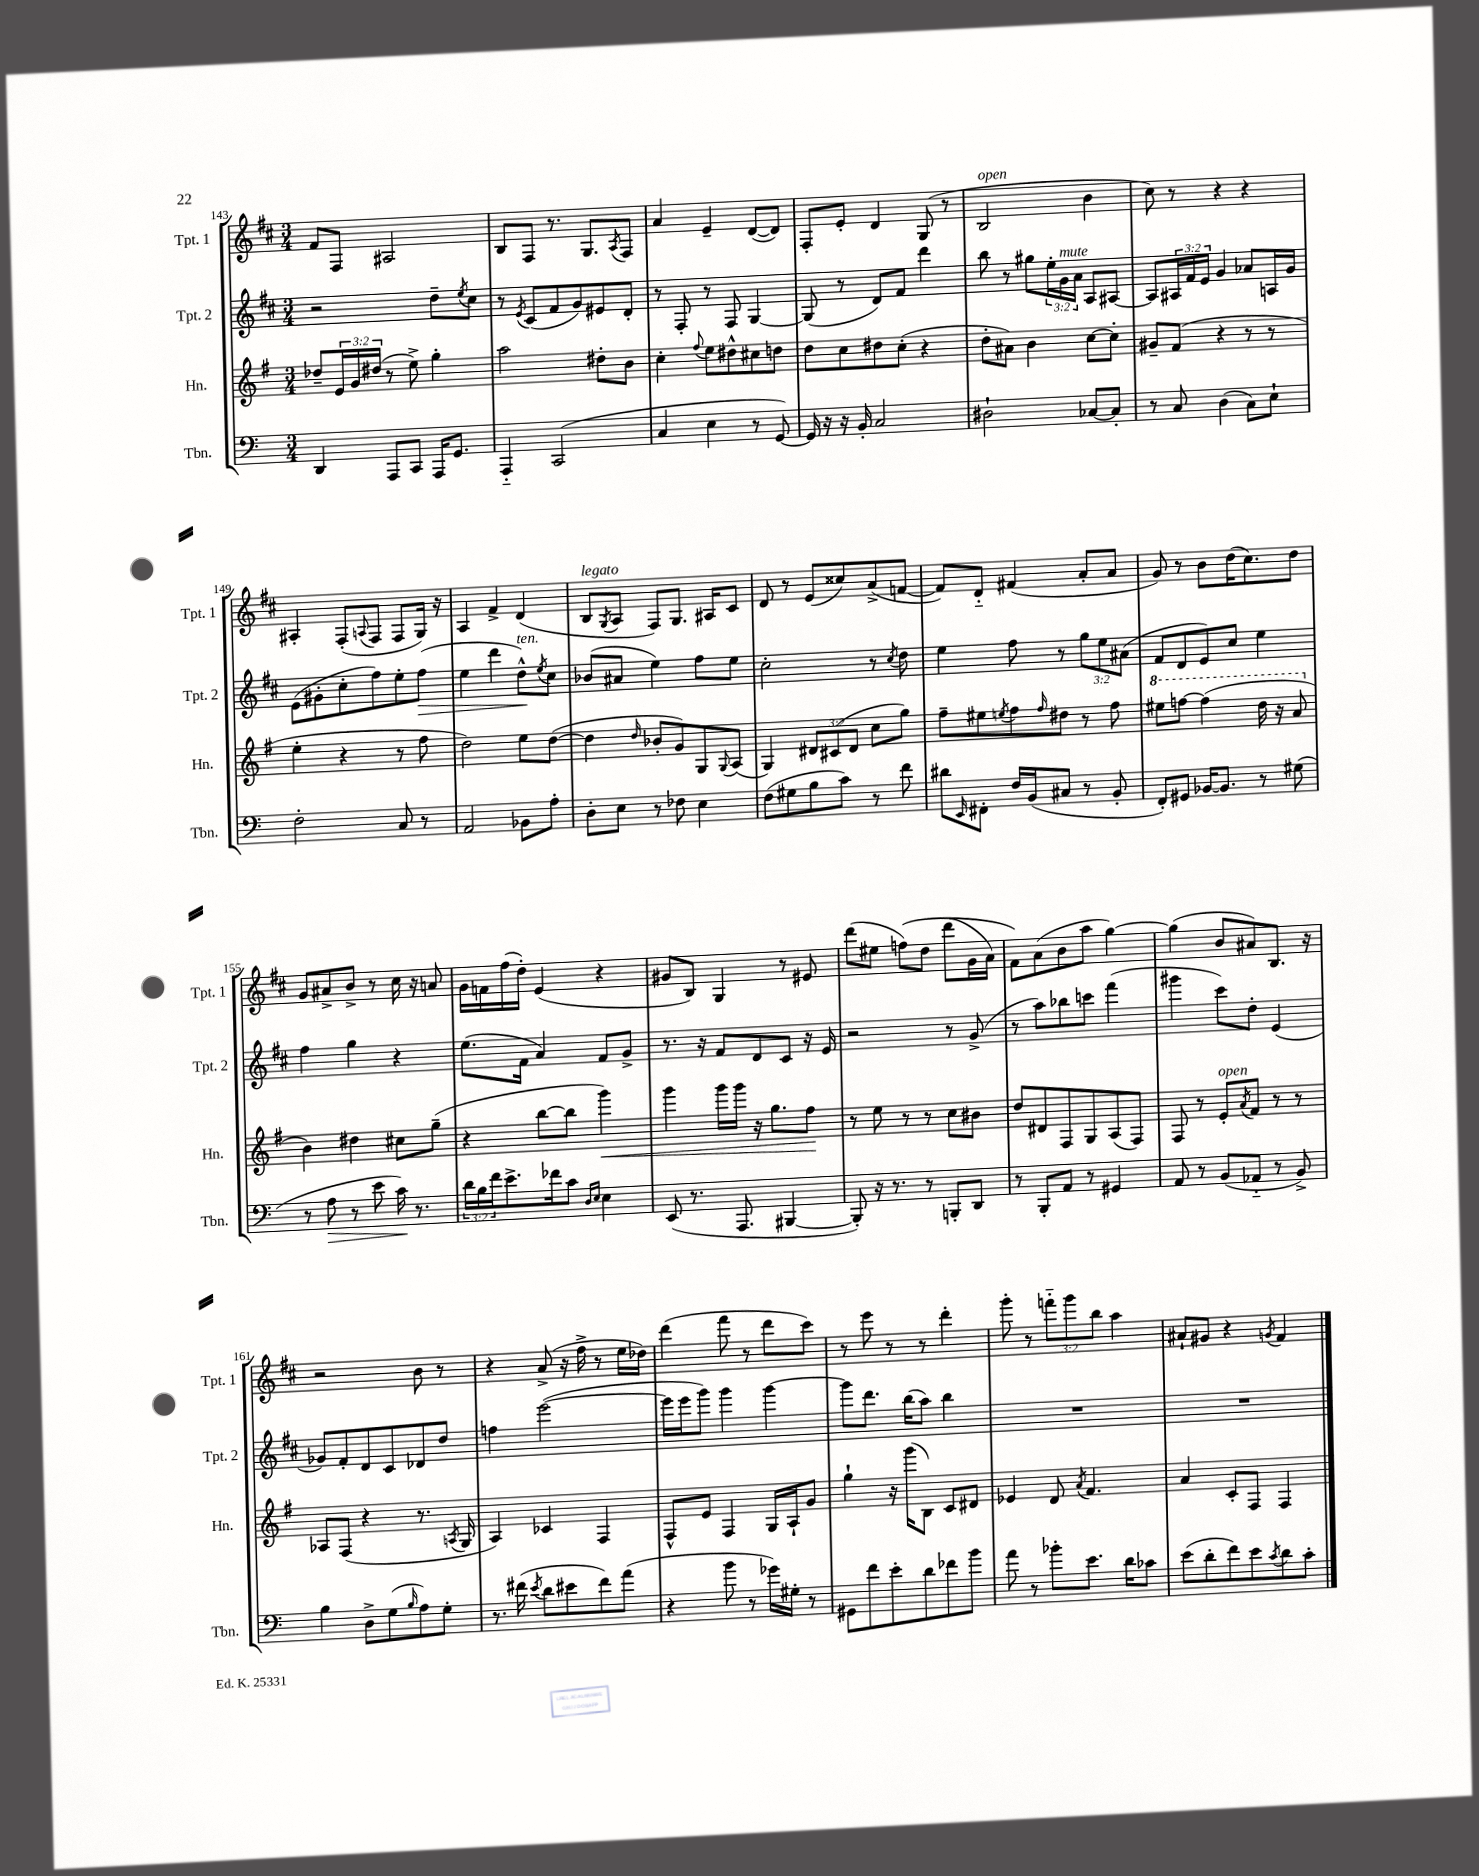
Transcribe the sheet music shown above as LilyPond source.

<<
\new StaffGroup <<
\new Staff = "s0" \with { instrumentName = "Tpt. 1" shortInstrumentName = "Tpt. 1" } {
    \clef treble \key d \major \numericTimeSignature \time 3/4 \override Staff.TupletNumber.text = #tuplet-number::calc-fraction-text
    fis'8 fis8 ais2 |
    b8 fis8 r8. g8. \acciaccatura { a8 } fis8 |
    a'4 e'4-- d'8~( d'8) |
    fis8-. e'8-. d'4 g8( r8 |
    b2^\markup { \italic "open" } b'4 |
    cis''8) r8 r4 r4 |
    ais4-. fis8-.( \appoggiatura { a8 } fis8 fis8 g16) r16 |
    a4 fis'4-> d'4( |
    b8^\markup { \italic "legato" } \acciaccatura { g8 } a8 fis8) g8. ais16 cis'8 |
    d'8 r8 e'8( cisis''8) a'8->( f'8~ |
    f'8) d'8-_ fis'4( a'8-. a'8 |
    g'8) r8 b'8 d''16( cis''8.) d''8 |
    g'8 ais'8-> b'8-> r8 cis''16 r16 a'8 |
    g'16 f'16 fis''16( d''16-.) e'4( r4 |
    gis'8 b8) g4 r8 eis'8 |
    d'''8( eis''8 f''8)\( d''8 d'''8( g'16 a'16) |
    fis'8\) a'8( b'8 a''8 g''4~) |
    g''4( b'8 ais'8) b8. r16 |
    r2 b'8 r8 |
    r4 a'8->( r16 fis''16-> r8 e''16 des''16) |
    d'''4( fis'''8 r8 d'''8 cis'''8) |
    r8 e'''8 r8 r8 d'''4-. |
    g'''8-. r8 \tuplet 3/2 { f'''8-_ g'''8 b''8 } a''4 |
    ais'8-! gis'8 r4 \acciaccatura { g'8 } fis'4 \bar "|." |
}
\new Staff = "s1" \with { instrumentName = "Tpt. 2" shortInstrumentName = "Tpt. 2" } {
    \clef treble \key d \major \numericTimeSignature \time 3/4 \override Staff.TupletNumber.text = #tuplet-number::calc-fraction-text
    r2 d''8-- \acciaccatura { e''8 } cis''8 |
    r8 \acciaccatura { e'8 } cis'8( fis'8 g'8) eis'8 d'8-. |
    r8 fis8-. r8 fis8 g4~ |
    g8( r8 d'8) fis'8 d'''4 |
    b''8 r8 gis''8 \tuplet 3/2 { e''16-. g'16^\markup { \italic "mute" } a'16 } a8 ais8~ |
    ais8 \tuplet 3/2 { ais16 fis'16 e'16 } g'4 aes'8 a16 g'16 |
    e'8( gis'8-. cis''8-. fis''8) e''8-. fis''8\>( |
    e''4 d'''4 d''8-^\!^\markup { \italic "ten." }) \acciaccatura { e''8 } cis''8 |
    bes'8( ais'8 e''4) fis''8 e''8 |
    cis''2-. r8 \acciaccatura { cis''8 } d''8 |
    e''4 fis''8 r8 \tuplet 3/2 { g''8 e''8 ais'8( } |
    fis'8 d'8 e'8) cis''8 e''4 |
    fis''4 g''4 r4 |
    e''8.( fis'16 a'4) fis'8 g'8-> |
    r8. r16 fis'8 d'8 cis'8 r16 e'16 |
    r2 r8 g'8->( |
    r8 a''8) bes''8 c'''8 fis'''4( |
    gis'''4 cis'''8) d''8-. e'4( |
    ges'8) fis'8-. d'8 cis'8 des'8 d''8 |
    f''4 e'''2~( |
    e'''16 e'''16 g'''8) g'''4 g'''4~ |
    g'''8 d'''8. b''16( a''8) b''4 |
    R2. |
    R2. \bar "|." |
}
\new Staff = "s2" \with { instrumentName = "Hn." shortInstrumentName = "Hn." } {
    \clef treble \key g \major \numericTimeSignature \time 3/4 \override Staff.TupletNumber.text = #tuplet-number::calc-fraction-text
    des''8-- \tuplet 3/2 { e'16 g'16 dis''16( } r8 e''8->) g''4-. |
    a''2 dis''8-. b'8 |
    c''4-. \appoggiatura { fis''8 } e''8 dis''8-^ cis''8 d''8 |
    d''8 c''8 dis''8 c''8-.( r4 |
    d''8-. ais'8) b'4 c''8~ c''8-. |
    gis'8-- fis'8( r4 r8 r8 |
    e''4-. r4 r8 fis''8 |
    d''2) e''8 d''8~( |
    d''4 \grace { d''16 } bes'8-. g'8) g8 \appoggiatura { g8 } a8( |
    g4) \tuplet 3/2 { dis'8 cis'8( dis'8 } c''8 g''8) |
    fis''8-- eis''8 \acciaccatura { e''8 } fis''8 \grace { fis''16 } dis''8 r8 fis''8 |
    \ottava #1 eis'''8 f'''8~ f'''4( d'''16 r16 a''8 \ottava #0 |
    b'4) dis''4 cis''8 g''8--( |
    r4 b''8~ b''8 g'''4\<) |
    g'''4 g'''16 g'''16 r16 g''8. fis''8\! |
    r8 e''8 r8 r8 c''8 bis'8 |
    d''8 dis'8 fis8 g8 a8( fis8) |
    fis8 r8 e'8-.^\markup { \italic "open" } \acciaccatura { a'8 } fis'8 r8 r8 |
    aes8 fis8( r4 r8. \acciaccatura { a8 } g16 |
    a4) ces'4 fis4 |
    fis8-^ e'8 fis4 g16 a16-! g'8 |
    g''4-! r16 g'''16( b8) c'8 dis'8 |
    ees'4 d'8 \acciaccatura { a'8 } fis'4. |
    a'4 c'8-. fis8 fis4 \bar "|." |
}
\new Staff = "s3" \with { instrumentName = "Tbn." shortInstrumentName = "Tbn." } {
    \clef bass \key c \major \numericTimeSignature \time 3/4 \override Staff.TupletNumber.text = #tuplet-number::calc-fraction-text
    d,4 a,,8 c,8 a,,16 g,8. |
    a,,4-_ c,2( |
    c4 e4 r8 g,8~) |
    g,16 r16 r16 b,16-. c2 |
    dis2-! ces8~ ces8-. |
    r8 c8 d4( c8) e8-! |
    f2-. c8 r8 |
    a,2 bes,8 a8-. |
    d8-. e8 r8 fes8 e4 |
    f8( gis8 b8 c'8) r8 f'8 |
    dis'8 \grace { e,16 } fis,8-. f16 b,16( cis8 r8 b,8-. |
    f,8-.) gis,8 bes,16~ bes,8. r8 gis8( |
    r8 a8\> r8 e'8 c'16\!) r8. |
    \tuplet 3/2 { d'16 b16 f'16 } e'8.-> fes'16 c'8 \grace { d16 e16 } e4 |
    e,8( r8. a,,8. bis,,4~ |
    bis,,8-.) r16 r8. r8 b,,8-. d,8 |
    r8 b,,8-. a,8 r8 gis,4 |
    a,8 r8 b,8( aes,8-_ r8 b,8->) |
    b4 d8-> g8( \grace { b16 } a8) g8-. |
    r8. fis'16( \acciaccatura { e'8 } d'8 eis'8 fis'8) a'8( |
    r4 b'8 r8 ges'16) gis16-. r8 |
    gis,8 f'8 e'8-. d'8 fes'8 b'8 |
    a'8 r8 bes'8-. e'8. d'16 ces'8 |
    e'8( d'8-. f'8) e'8 \acciaccatura { c'8 } d'8 c'8-. \bar "|." |
}
>>
>>
\layout { \context { \Score currentBarNumber = #143 } }
